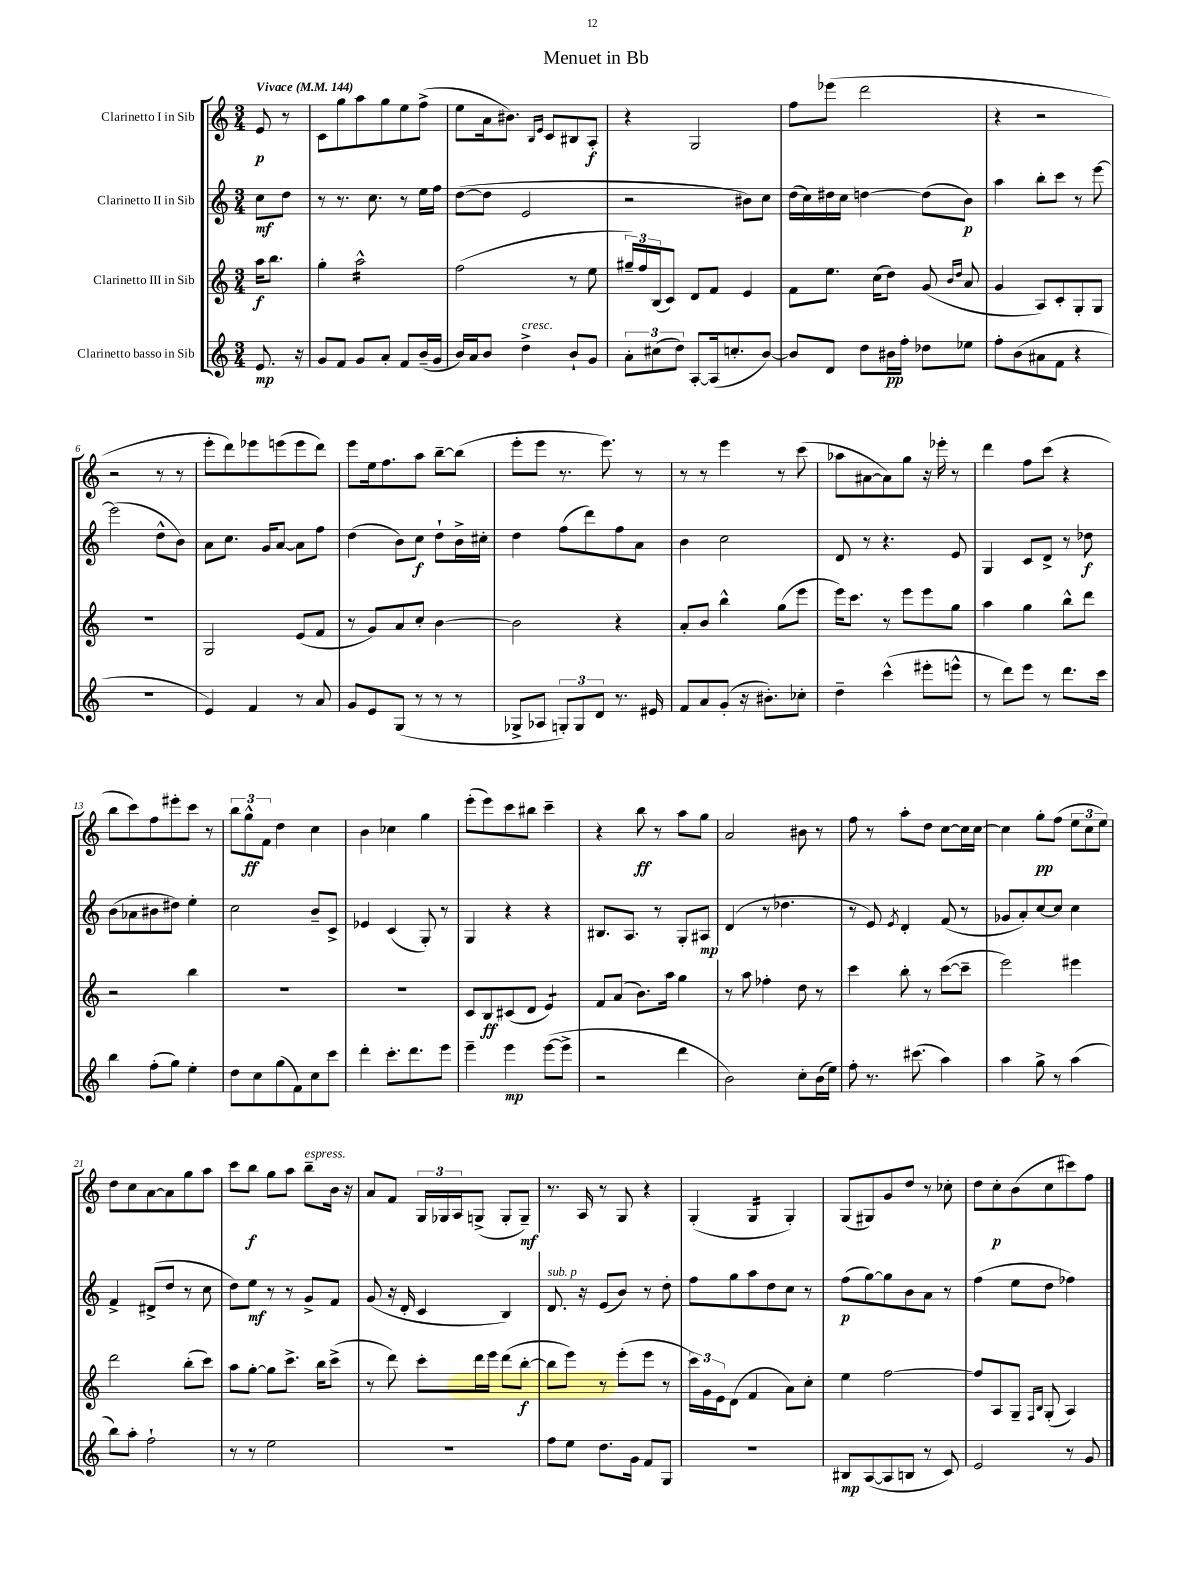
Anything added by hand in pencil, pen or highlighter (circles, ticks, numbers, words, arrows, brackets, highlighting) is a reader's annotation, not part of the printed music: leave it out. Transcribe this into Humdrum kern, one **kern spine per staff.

**kern	**kern	**kern	**kern
*staff4	*staff3	*staff2	*staff1
*clefG2	*clefG2	*clefG2	*clefG2
*k[]	*k[]	*k[]	*k[]
*M3/4	*M3/4	*M3/4	*M3/4
*MM144	*MM144	*MM144	*MM144
8.e	16aa	8cc	8e
.	8.bb	.	.
.	.	8dd	8r
16r	.	.	.
=	=	=	=
8g	4gg'	8r	8c
8f	.	8.r	8gg
8g	2aa^^	.	8aa
.	.	8.cc	.
8a'	.	.	8gg
8f	.	8r	8ee
(16b~	.	16ee	(8ff^
16g	.	16ff	.
=	=	=	=
16b)	(2ff	([8dd	8ee
16a	.	.	.
8b	.	8dd]	16a
.	.	.	8.b#)
4dd^	.	2e	.
.	.	.	16qqB
.	.	.	16qqe
.	.	.	8c
8b`	8r	.	8B#
8g	8ee	.	8A'
=	=	=	=
12a'	24gg#~)	2r	4r
.	24ff	.	.
(12cc#	(24B	.	.
.	8c)	.	.
12dd)	.	.	.
[8A'	8d	.	2G
(16A]	8f	.	.
8.cc'	.	.	.
.	4e	8b#)	.
[8b)	.	8cc	.
=	=	=	=
8b]	8f	(16dd	8ff
.	.	16cc)	.
8d	8.ee	16dd#	(8eee-
.	.	16cc	.
8dd	.	[4dd	2ddd
.	(16cc	.	.
16b#	8dd)	.	.
16ff'	.	.	.
8dd-	(8g	(8dd]	.
.	16qqb	.	.
.	16qqdd	.	.
8ee-	8a	8b)	.
=	=	=	=
8ff'	4g	4aa	4r
(8b	.	.	.
8a#	8A)	8bb'	2r
8f	8c'	8ccc	.
4r	8G'	8r	.
.	8G	[8eee	.
=	=	=	=
2.r	2.r	(2eee]	2r
.	.	8dd^^	8r
.	.	8b)	8r
=	=	=	=
4e)	2G	8a	8eee'
.	.	8.cc	8ddd)
4f	.	.	8eee-
.	.	16g	.
.	.	[8a	(8eee
8r	(8e	8a]	8eee
8a	8f	8ff	8ddd)
=	=	=	=
8g	8r	(4dd	8eee
8e	8g)	.	16ee
.	.	.	8.ff
(8G	8a	8b)	.
8r	8cc'	8cc	8aa
8r	[4b	8dd`	[8bb~
8r	.	16b^	(8bb]
.	.	16cc#'	.
=	=	=	=
8G-^	2b]	4dd	8eee'
8A-	.	.	8eee
12G')	.	(8ff	8.r
12G	.	.	.
.	.	8ddd)	.
12d	.	.	.
.	.	.	8.eee)
8.r	4r	8ff	.
.	.	8a	8r
16e#	.	.	.
=	=	=	=
8f	8a'	4b	8r
8a	8b	.	8r
(8g'	4bb^^	2cc	4eee
16r	.	.	.
8.b#')	.	.	.
.	(8gg	.	8r
8cc-'	8eee	.	(8ccc
=	=	=	=
4dd~	16eee)	8d	8aa-
.	8.ccc	.	.
.	.	8r	[8a#
(4ccc^^	8r	4.r	8a#])
.	8eee	.	8gg
8eee#'	8eee	.	16r
.	.	.	16eee-'
8eee^^	8gg	8e	8r
=	=	=	=
8r	4aa	4G	4ddd
8ddd)	.	.	.
8eee	4gg	8c	8ff
8r	.	8d^	(8ccc
8.ddd	8bb^^	8r	4r
.	8ddd	8dd-	.
16ccc	.	.	.
=	=	=	=
4bb	2r	(8b	8bb
.	.	8a-	8ccc)
(8ff'	.	8b#	8ff
8gg)	.	8dd#)	8eee#'
4ee'	4bb	4ee'	8ccc
.	.	.	8r
=	=	=	=
8dd	2.r	2cc	12bb
.	.	.	12gg^^
8cc	.	.	.
.	.	.	12f
(8gg	.	.	4dd
8f)	.	.	.
8cc	.	8b~	4cc
8ccc	.	8c^	.
=	=	=	=
4ddd'	2.r	4e-	4b
8.ccc'	.	(4c	4cc-
8.ddd	.	.	.
.	.	8G')	4gg
8eee	.	8r	.
=	=	=	=
4eee~	8c	4G	(8eee'
.	8B	.	8eee)
4eee	(8c#	4r	8ccc
.	8d	.	8bb#
([8eee	4e)	4r	4ccc~
8eee^]	.	.	.
=	=	=	=
2r	8f	8.B#	4r
.	(8a	.	.
.	.	8.A	.
.	8.b)	.	8bb
.	.	8r	8r
.	16aa	.	.
4ddd	4gg	8G'	8aa
.	.	8A#	8gg
=	=	=	=
2b)	8r	(4d	2a
.	8aa	.	.
.	4ff-'	8r	.
.	.	4.dd-	.
8cc'	8dd	.	8b#
(16b	8r	.	8r
16ee)	.	.	.
=	=	=	=
8ff'	4ccc	8r	8ff
8.r	.	8e)	8r
.	.	8qe	.
.	8bb'	4d'	8aa'
(8.ccc#	.	.	.
.	8r	.	8dd
4aa)	([8ccc	(8f	[8cc
.	8ccc~]	8r	16cc]
.	.	.	[16cc
=	=	=	=
4aa	2eee)	8g-	4cc]
.	.	8a')	.
8gg^	.	[8cc	8gg'
8r	.	8cc]	(8ff
(4aa	4eee#	4cc	12ee
.	.	.	12cc
.	.	.	12ee)
=	=	=	=
8bb)	2ddd	4f^	8dd
8aa'	.	.	8cc
2ff`	.	(8d#^	[8a
.	.	8dd	8a]
.	(8bb'	8r	8gg
.	8ccc)	8cc	8aa
=	=	=	=
8r	8aa	8dd)	8ccc
8r	[8gg'	8ee	8bb
2ee	8gg]	8r	8gg
.	8.ccc^	8r	8aa
.	.	8g^	8bb~
.	16bb	.	.
.	(8ccc^	8f	16b
.	.	.	16r
=	=	=	=
2.r	8r	(8g	8a
.	8ddd)	16r	8f
.	.	16d'	.
.	8ccc'	4c	24G
.	.	.	24G-
.	.	.	24A
.	16ddd	.	(8G^
.	16eee	.	.
.	(8ddd	4B)	8G'
.	[8bb'	.	8G~)
=	=	=	=
8ff	8bb]	8.d	8.r
8ee	8eee)	.	.
.	.	16r	16A
8.dd	8r	(8e	8r
.	(8eee'	8b)	8G
16g	.	.	.
8f	8eee	8r	4r
8G	8r	8dd'	.
=	=	=	=
2.r	24ccc)	8ff	(4G'
.	24g	.	.
.	24e	.	.
.	(8d	8gg	.
.	4f	8aa	4G
.	.	8dd	.
.	8a)	8cc	4G')
.	8cc'	8r	.
=	=	=	=
8B#	4ee	(8ff	(8G
([8A	.	[8gg)	8G#)
8A]	[2ff	8gg]	8g
8B	.	8b	8dd
8r	.	8a	8r
8c)	.	8r	8cc-'
=	=	=	=
2e	8ff]	(4ff	8dd
.	8A	.	8cc'
.	8G~	8ee	(8b
.	16qqF	.	.
.	16qqB	.	.
.	(8G'	8dd	8cc
8r	4A)	4ff-)	8ccc#)
8g	.	.	8ff
==	==	==	==
*-	*-	*-	*-
